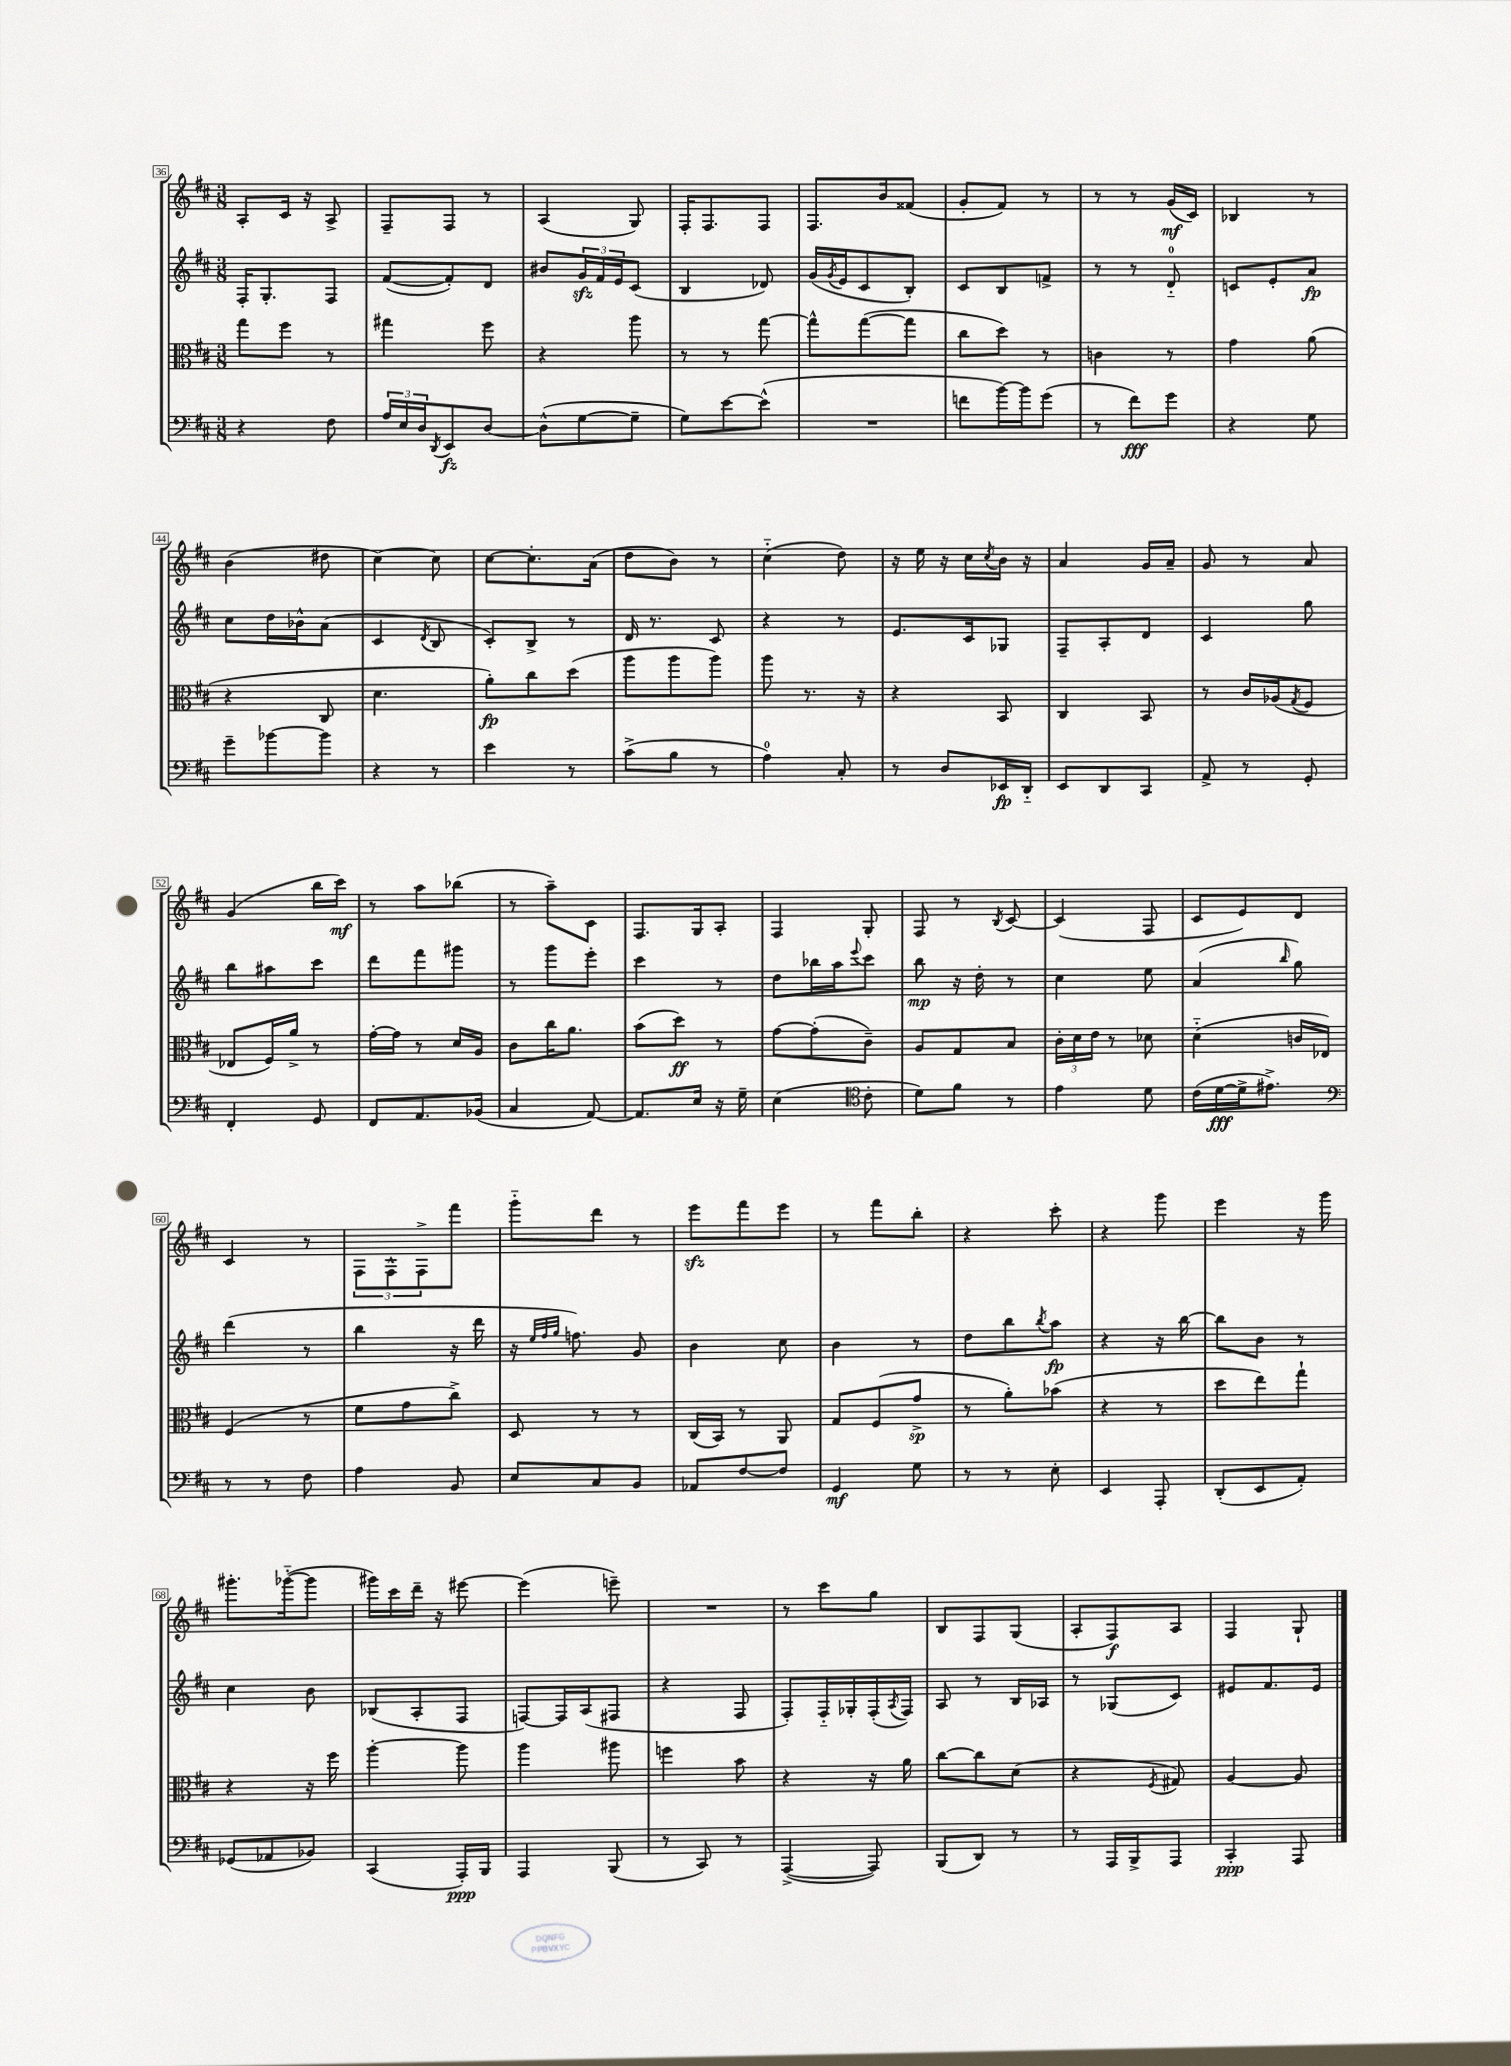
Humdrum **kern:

**kern	**kern	**kern	**kern
*staff4	*staff3	*staff2	*staff1
*clefF4	*clefC3	*clefG2	*clefG2
*k[f#c#]	*k[f#c#]	*k[f#c#]	*k[f#c#]
*M3/8	*M3/8	*M3/8	*M3/8
4r	8gg	16F#'	8A'
.	.	8.G'	.
.	8ff#	.	16c#
.	.	.	16r
8F#	8r	8F#	8A^
=	=	=	=
24A	4gg#	([8f#	8F#~
24E	.	.	.
24D	.	.	.
8qDD	.	.	.
8EE	.	8f#'])	8F#
[8D	8ff#	8d	8r
=	=	=	=
(8D^^]	4r	8b#	(4A
[8G	.	24g	.
.	.	24f#	.
.	.	24e	.
8G~]	8aa	(8c#	8G)
=	=	=	=
8G)	8r	4B	16F#'
.	.	.	8.F#
[8e	8r	.	.
(8e^^]	[8gg	8d-)	8F#
=	=	=	=
4.r	8gg^^]	(16g	8.F#
.	.	8qg	.
.	.	16e	.
.	([8gg	8c#	.
.	.	.	16b
.	8gg]	8B')	(8f##
=	=	=	=
8f	8cc#	8c#	8g'
[16b)	8dd)	8B	8f#)
16b]	.	.	.
(8g	8r	8f^	8r
=	=	=	=
8r	4c	8r	8r
8f#)	.	8r	8r
8g	8r	8d'~	(16g
.	.	.	16c#)
=	=	=	=
4r	4g	8c	4B-
.	.	8e'	.
8G	(8a	8a	8r
=	=	=	=
8g~	4r	8cc#	(4b
[8b-	.	16dd	.
.	.	16b-^^	.
8b-]	8C#	(8a	8dd#
=	=	=	=
4r	4.d	4c#	[4cc#)
.	.	8qd	.
8r	.	8B	8cc#]
=	=	=	=
4e	8a')	8c#')	[8cc#
.	8cc#	8B^	8.cc#']
8r	(8dd	8r	.
.	.	.	(16a
=	=	=	=
(8c#^	8aa	16d	8dd
.	.	8.r	.
8B	8aa	.	8b)
8r	8aa)	8c#	8r
=	=	=	=
4A)	8aa	4r	(4cc#'~
.	8.r	.	.
8C#'	.	8r	8dd)
.	16r	.	.
=	=	=	=
8r	4r	8.e	16r
.	.	.	16ee
8D	.	.	16r
.	.	16c#	16cc#
.	.	.	8qcc#
16EE-	8BB	8G-	16b
16DD'~	.	.	16r
=	=	=	=
8EE	4C#	8F#~	4a
8DD	.	8A'	.
8CC#	8BB	8d	16g
.	.	.	16a~
=	=	=	=
8AA^	8r	4c#	8g
8r	16c#	.	8r
.	(16A-	.	.
.	8qG	.	.
8GG'	8F#	8gg	8a
=	=	=	=
4FF#'	8E-	8bb	(4g
.	16F#)	8aa#	.
.	16a^	.	.
8GG	8r	8ccc#	16bb
.	.	.	16ccc#)
=	=	=	=
8FF#	[16g'	8ddd	8r
.	16g]	.	.
8.AA	8r	8fff#	8aa
.	16d	8ggg#	(8bb-
(16BB-	16A	.	.
=	=	=	=
4C#	8c#	8r	8r
.	16cc#	8ggg	8aa~)
.	8.a	.	.
[8AA)	.	8eee'	8c#
=	=	=	=
8.AA]	(8b	4ccc#	8.F#
.	8dd)	.	.
16E	.	.	16G
16r	8r	8r	8A'
16G~	.	.	.
=	=	=	=
(4E	[8g	8dd	4F#
.	(8g']	16bb-	.
.	.	16aa	.
*clefC4	*	*	*
.	.	8qqeee	.
8c#'	8c#~)	8ccc#	8G'
=	=	=	=
8d)	8A	8bb	8F#
8f#	8G	16r	8r
.	.	16dd'	.
.	.	.	8qB
8r	8B	8r	[8c#
=	=	=	=
4e	24c#'	4cc#	(4c#]
.	24d	.	.
.	24e	.	.
.	8r	.	.
8d	8d-	8ee	8F#
=	=	=	=
(16c#	(4d'~	(4a	8c#
[16d	.	.	.
16d^]	.	.	8e)
8.e#^)	.	.	.
.	.	16qqbb	.
.	16c	8gg)	8d
.	16E-)	.	.
=	=	=	=
*clefF4	*	*	*
8r	(4F#	(4ddd	4c#
8r	.	.	.
8F#	8r	8r	8r
=	=	=	=
4A	8f#	4bb	12F#
.	.	.	12F#^^
.	8g	.	.
.	.	.	12F#^
8BB	8cc#^)	16r	8fff#
.	.	16ddd	.
=	=	=	=
8E	8D	16r	8ggg'~
.	.	32qqee	.
.	.	32qqff#	.
.	.	32qqgg	.
.	.	8.ff)	.
8C#	8r	.	8ddd
8BB	8r	8g	8r
=	=	=	=
8AA-	(16C#	4b	8eee
.	16BB)	.	.
[8F#	8r	.	8fff#
8F#]	8AA	8cc#	8eee
=	=	=	=
4GG	8G	4b	8r
.	(8F#	.	8fff#
8G	8g^	8r	8bb'
=	=	=	=
8r	8r	8dd	4r
8r	8a')	8bb	.
.	.	8qbb	.
8E'	(8b-	8aa	8ccc#'
=	=	=	=
4EE	4r	4r	4r
8AAA'	8r	16r	8ggg
.	.	[16bb	.
=	=	=	=
(8DD'	8dd	8bb]	4eee
8EE	8ee)	8b	.
8AA')	8gg`	8r	16r
.	.	.	16ggg
=	=	=	=
(8GG-	4r	4cc#	8.ggg#'
8AA-	.	.	.
.	.	.	([16ggg-'~
8BB-)	16r	8b	8ggg-]
.	16ff#	.	.
=	=	=	=
(4CC#	[4aa'	(8B-	16ggg#)
.	.	.	16ccc#
.	.	8A'	16ddd~
.	.	.	16r
16AAA')	8aa]	8F#	[8eee#
16BBB	.	.	.
=	=	=	=
4AAA	4aa	[8F)	(4eee#]
.	.	16F]	.
.	.	(16A	.
(8BBB	8aa#	8F#	8eee~)
=	=	=	=
8r	4ff	4r	4.r
8CC#)	.	.	.
8r	8b	8F#	.
=	=	=	=
([4AAA^	4r	8F#')	8r
.	.	16F#'~	8ccc#
.	.	16G-'	.
8AAA])	16r	(16F#'	8gg
.	.	8qA	.
.	16a	16F#)	.
=	=	=	=
(8BBB	[8cc#	8A	8B
8DD)	8cc#]	8r	8F#
8r	(8d	16B	(8G
.	.	16A-	.
=	=	=	=
8r	4r	8r	8A'
16AAA	.	(8G-	8F#)
16BBB^	.	.	.
.	8qF#	.	.
8AAA	8G#)	8c#)	8A
=	=	=	=
4CC#'	[4A	8e#	4F#
.	.	8.f#	.
8AAA	8A]	.	8G`
.	.	16e#	.
==	==	==	==
*-	*-	*-	*-
